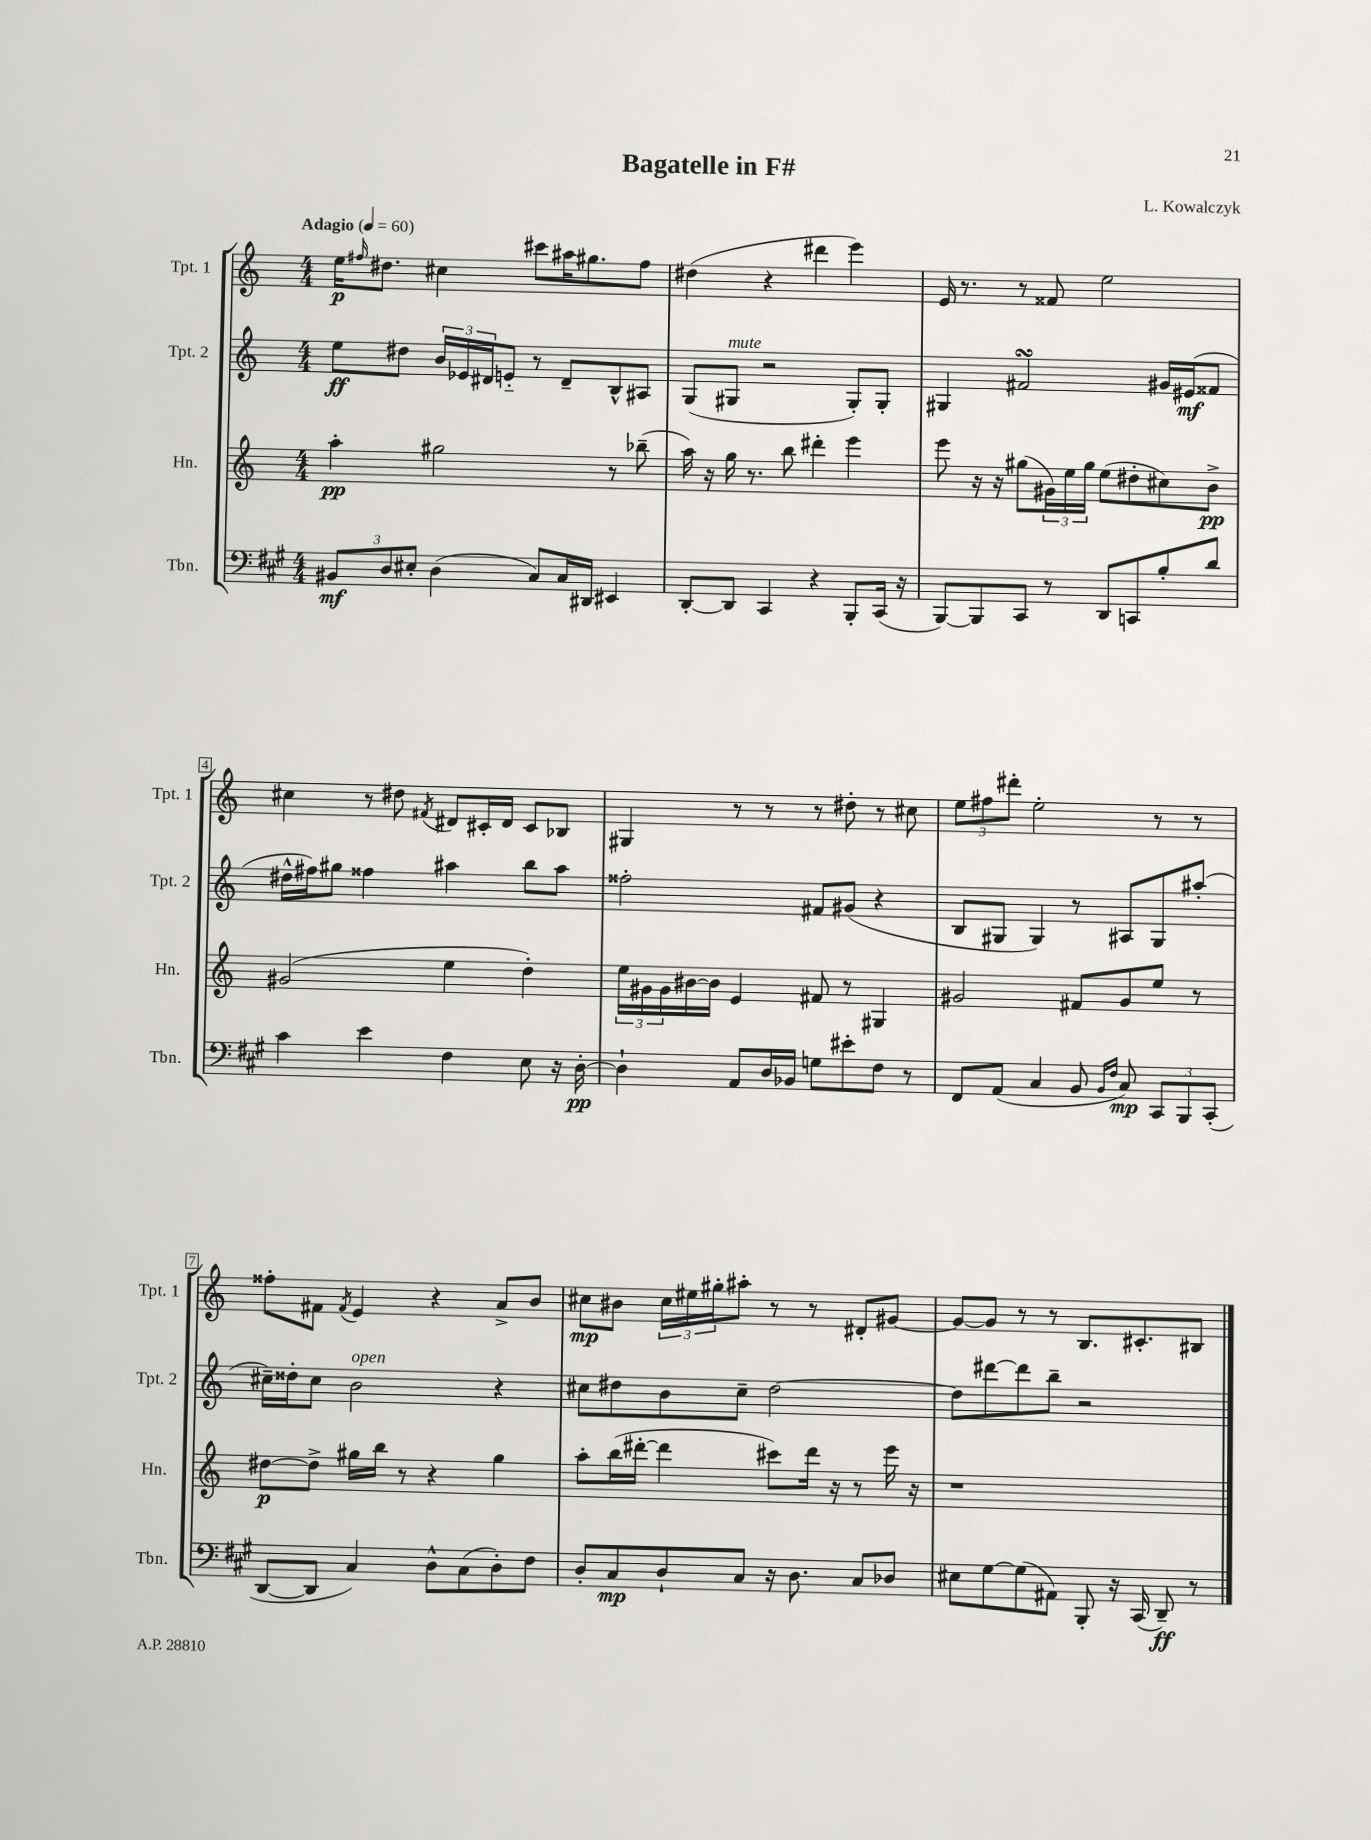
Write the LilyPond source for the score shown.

\header { title = "Bagatelle in F#" composer = "L. Kowalczyk" }
<<
\new StaffGroup <<
\new Staff = "s0" \with { instrumentName = "Tpt. 1" shortInstrumentName = "Tpt. 1" } {
    \clef treble \key c \major \numericTimeSignature \time 4/4 \tempo "Adagio" 4 = 60
    e''16\p \grace { fis''16 } dis''8. cis''4 cis'''8 ais''16 gis''8. fis''8 |
    dis''4( r4 dis'''4 e'''4) |
    e'16 r8. r8 fisis'8 e''2 |
    cis''4 r8 dis''8 \acciaccatura { fis'8 } dis'8 cis'16-. dis'16 cis'8 bes8 |
    gis4 r8 r8 r8 dis''8-. r8 cis''8 |
    \tuplet 3/2 { e''8 fis''8 dis'''8-. } e''2-. r8 r8 |
    fisis''8-. fis'8 \acciaccatura { fis'8 } e'4 r4 a'8-> b'8 |
    cis''8\mp bis'8 \tuplet 3/2 { cis''16 eis''16 gis''16-. } ais''8-. r8 r8 dis'8-. gis'8~ |
    gis'8~ gis'8 r8 r8 b8. cis'8.-. bis8 \bar "|." |
}
\new Staff = "s1" \with { instrumentName = "Tpt. 2" shortInstrumentName = "Tpt. 2" } {
    \clef treble \key c \major \numericTimeSignature \time 4/4
    e''8\ff dis''8 \tuplet 3/2 { b'16 ees'16 dis'16 } e'8-_ r8 dis'8-- b8-^ ais8 |
    g8( gis8^\markup { \italic "mute" } r2 gis8-.) gis8-. |
    gis4 fis'2\turn gis'16 eis'16\mf( fisis'8 |
    dis''16-^ fis''16) gis''8 fisis''4 ais''4 b''8 ais''8 |
    fisis''2-. fis'8 gis'8( r4 |
    b8 gis8 gis4) r8 ais8 gis8 ais''8-.( |
    cis''16--) disis''16-. cis''8 b'2^\markup { \italic "open" } r4 |
    cis''8 dis''8 b'8 cis''8-- dis''2~ |
    dis''8 dis'''8~ dis'''8 b''8-- r2 \bar "|." |
}
\new Staff = "s2" \with { instrumentName = "Hn." shortInstrumentName = "Hn." } {
    \clef treble \key c \major \numericTimeSignature \time 4/4
    a''4-.\pp gis''2 r8 bes''8--( |
    a''16) r16 g''16 r8. b''8 dis'''4-. e'''4 |
    e'''8 r16 r16 gis''8( \tuplet 3/2 { gis'16) e''16 gis''16 } e''8( dis''8-. cis''8) b'8->\pp |
    gis'2( e''4 d''4-.) |
    \tuplet 3/2 { e''16 gis'16 gis'16 } bis'16~ bis'16 e'4 fis'8 r8 gis4 |
    gis'2 fis'8 gis'8 e''8 r8 |
    dis''8~\p dis''8-> gis''16 b''16 r8 r4 gis''4 |
    a''8-. b''16( dis'''16~-. dis'''4 cis'''8) dis'''16 r16 r8 e'''16 r16 |
    r1 \bar "|." |
}
\new Staff = "s3" \with { instrumentName = "Tbn." shortInstrumentName = "Tbn." } {
    \clef bass \key a \major \numericTimeSignature \time 4/4
    \tuplet 3/2 { bis,8\mf d8 eis8-. } d4( cis8) cis16 dis,16 eis,4 |
    d,8~-. d,8 cis,4 r4 b,,8-. cis,16( r16 |
    b,,8~) b,,8 cis,8 r8 d,8 c,8 b8-. d'8 |
    cis'4 e'4 fis4 e8 r16 d16~-.\pp |
    d4-! a,8 d16 bes,16 g8 eis'8-. fis8 r8 |
    fis,8 a,8( cis4 b,8 \grace { b,16 fis16 } cis8\mp) \tuplet 3/2 { cis,8 b,,8 cis,8-.( } |
    d,8~ d,8 cis4) d8-^ cis8( d8-.) fis8 |
    d8-. cis8\mp d8-! cis8 r16 d8. cis8 des8 |
    eis8 gis8~ gis8( ais,8) b,,8-. r16 cis,16( d,8--\ff) r8 \bar "|." |
}
>>
>>
\layout { \context { \Score \override BarNumber.stencil = #(make-stencil-boxer 0.1 0.3 ly:text-interface::print) } }
